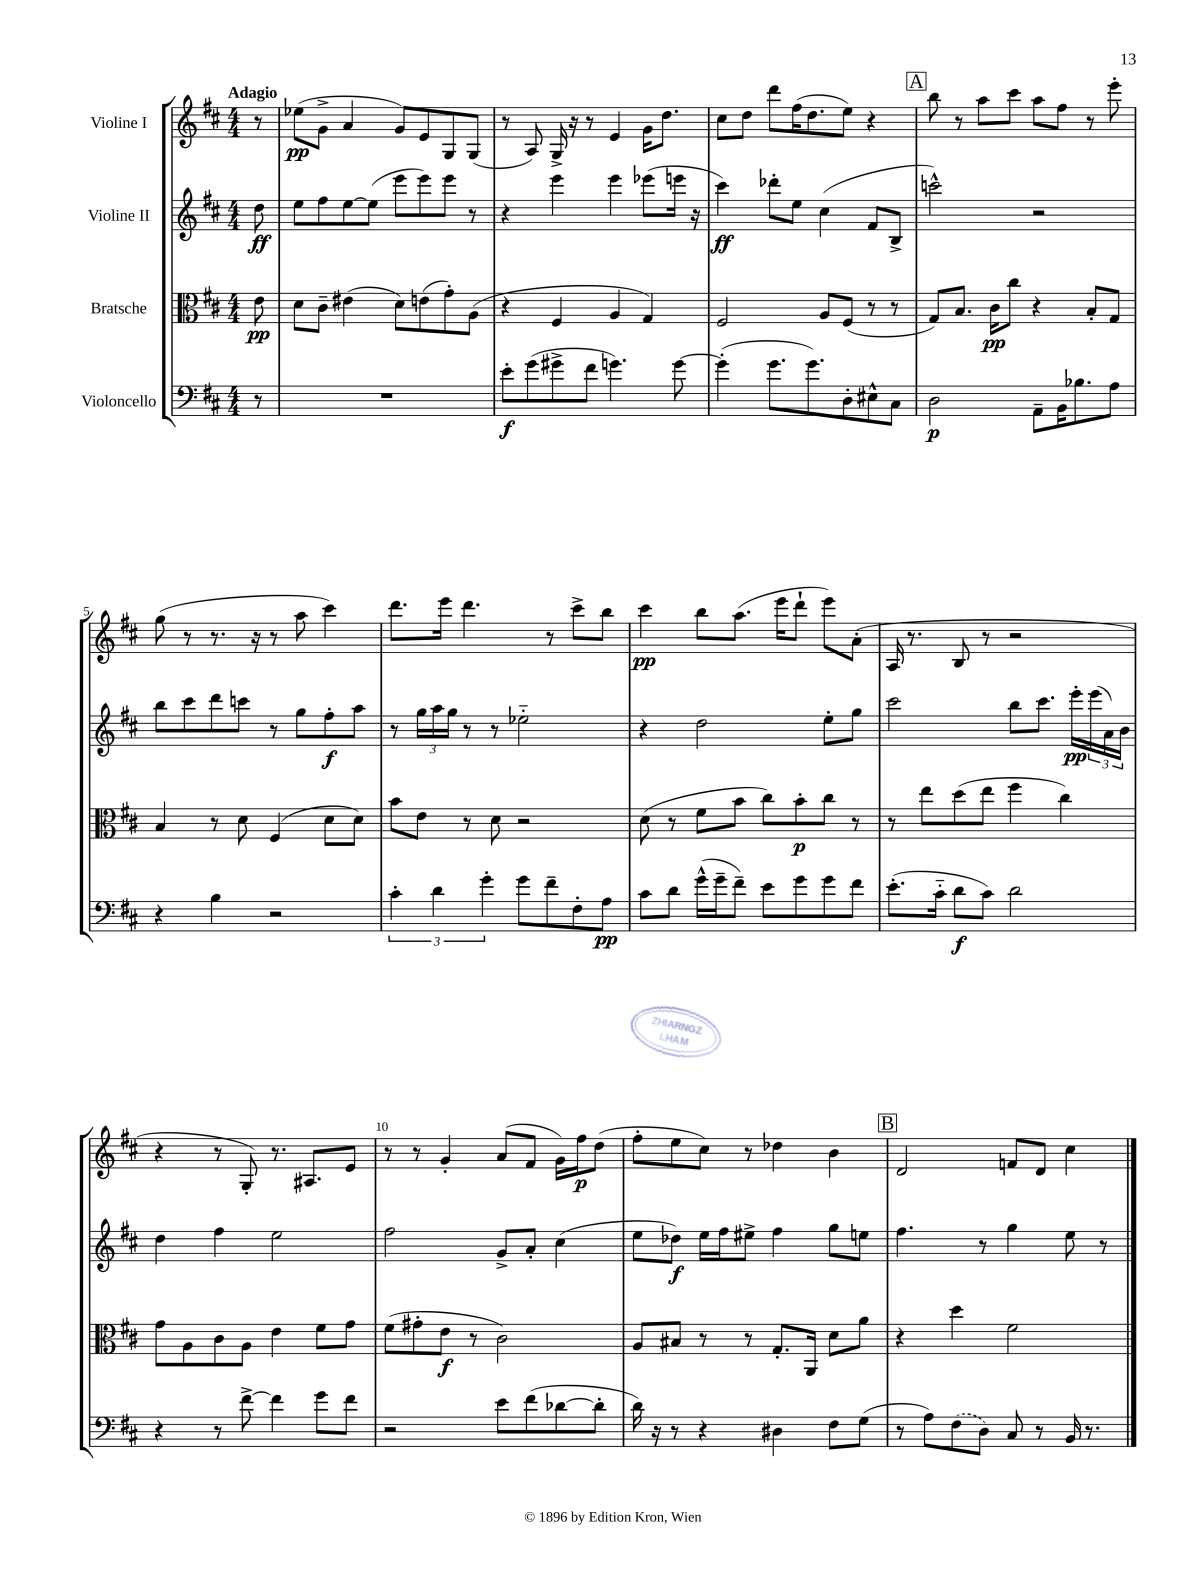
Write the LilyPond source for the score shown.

<<
\new StaffGroup <<
\new Staff = "s0" \with { instrumentName = "Violine I" } {
    \clef treble \key d \major \numericTimeSignature \time 4/4 \partial 8 \tempo "Adagio"
    r8 |
    ees''8\pp( g'8-> a'4 g'8) e'8 g8 g8( |
    r8 a8) g16-> r16 r8 e'4 g'16 d''8. |
    cis''8 d''8 d'''8 fis''16( d''8. e''8) r4 |
    \mark \markup { \box "A" } b''8 r8 a''8 cis'''8 a''8 fis''8 r8 e'''8-. |
    g''8( r8 r8. r16 r8 a''8 cis'''4) |
    d'''8. e'''16 d'''4. r8 cis'''8-> b''8 |
    cis'''4\pp b''8 a''8.( e'''16 d'''8-! e'''8) a'8-.( |
    a16 r8. b8 r8 r2 |
    r4 r8 g8-.) r8. ais8. e'8 |
    r8 r8 g'4-. a'8( fis'8 g'16) fis''16\p d''8( |
    fis''8-. e''8 cis''8) r8 des''4 b'4 |
    \mark \markup { \box "B" } d'2 f'8 d'8 cis''4 \bar "|." |
}
\new Staff = "s1" \with { instrumentName = "Violine II" } {
    \clef treble \key d \major \numericTimeSignature \time 4/4 \partial 8
    d''8\ff |
    e''8 fis''8 e''8~ e''8( e'''8 e'''8) e'''8 r8 |
    r4 e'''4 e'''4 ees'''8( e'''16 r16 |
    cis'''4\ff) des'''8-. e''8 cis''4( fis'8 b8-> |
    \mark \markup { \box "A" } c'''2-^) r2 |
    b''8 cis'''8 d'''8 c'''8 r8 g''8 fis''8-.\f a''8 |
    r8 \tuplet 3/2 { g''16 a''16 g''16 } r8 r8 ees''2-_ |
    r4 d''2 e''8-. g''8 |
    cis'''2 b''8 cis'''8. e'''16-.\pp \tuplet 3/2 { e'''16( a'16) b'16 } |
    d''4 fis''4 e''2 |
    fis''2 g'8-> a'8-. cis''4( |
    e''8 des''8\f) e''16 fis''16 eis''8-> fis''4 g''8 e''8 |
    \mark \markup { \box "B" } fis''4. r8 g''4 e''8 r8 \bar "|." |
}
\new Staff = "s2" \with { instrumentName = "Bratsche" } {
    \clef alto \key d \major \numericTimeSignature \time 4/4 \partial 8
    e'8\pp |
    d'8 cis'8-- eis'4( d'8) e'8( g'8-.) a8( |
    r4 fis4 a4 g4) |
    fis2 a8 fis8( r8 r8 |
    \mark \markup { \box "A" } g8) b8. cis'16\pp cis''8 r4 b8-. g8 |
    b4 r8 d'8 fis4( d'8 d'8) |
    b'8 e'8 r8 d'8 r2 |
    d'8( r8 fis'8 b'8 cis''8) b'8-.\p cis''8 r8 |
    r8 e''8 d''8( e''8 fis''4 cis''4) |
    g'8 a8 cis'8 a8 e'4 fis'8 g'8 |
    fis'8( gis'8-. e'8\f r8 cis'2) |
    a8 bis8 r8 r8 g8.-. a,16 d'8 a'8 |
    \mark \markup { \box "B" } r4 d''4 fis'2 \bar "|." |
}
\new Staff = "s3" \with { instrumentName = "Violoncello" } {
    \clef bass \key d \major \numericTimeSignature \time 4/4 \partial 8
    r8 |
    R1 |
    e'8-.\f g'8( gis'8-> fis'8 g'4.) g'8~ |
    g'4-.( g'8. g'8.) d8-. eis8-^ cis8 |
    \mark \markup { \box "A" } d2\p a,8-- b,16 bes8. a8 |
    r4 b4 r2 |
    \tuplet 3/2 { cis'4-. d'4 g'4-. } g'8 fis'8-- fis8-. a8\pp |
    cis'8 d'8 g'16-^( g'16-- fis'8--) e'8 g'8 g'8 fis'8 |
    e'8.-.( cis'16-_ d'8\f cis'8) d'2 |
    r4 r8 fis'8~-> fis'4 g'8 fis'8 |
    r2 e'8 fis'8( des'8~ des'8-. |
    d'16) r16 r8 r4 dis4 fis8 g8( |
    \mark \markup { \box "B" } r8 a8) \once \slurDashed fis8( d8) cis8 r8 b,16 r8. \bar "|." |
}
>>
>>
\layout { \context { \Score \override BarNumber.break-visibility = ##(#f #t #t) barNumberVisibility = #(every-nth-bar-number-visible 5) } }
